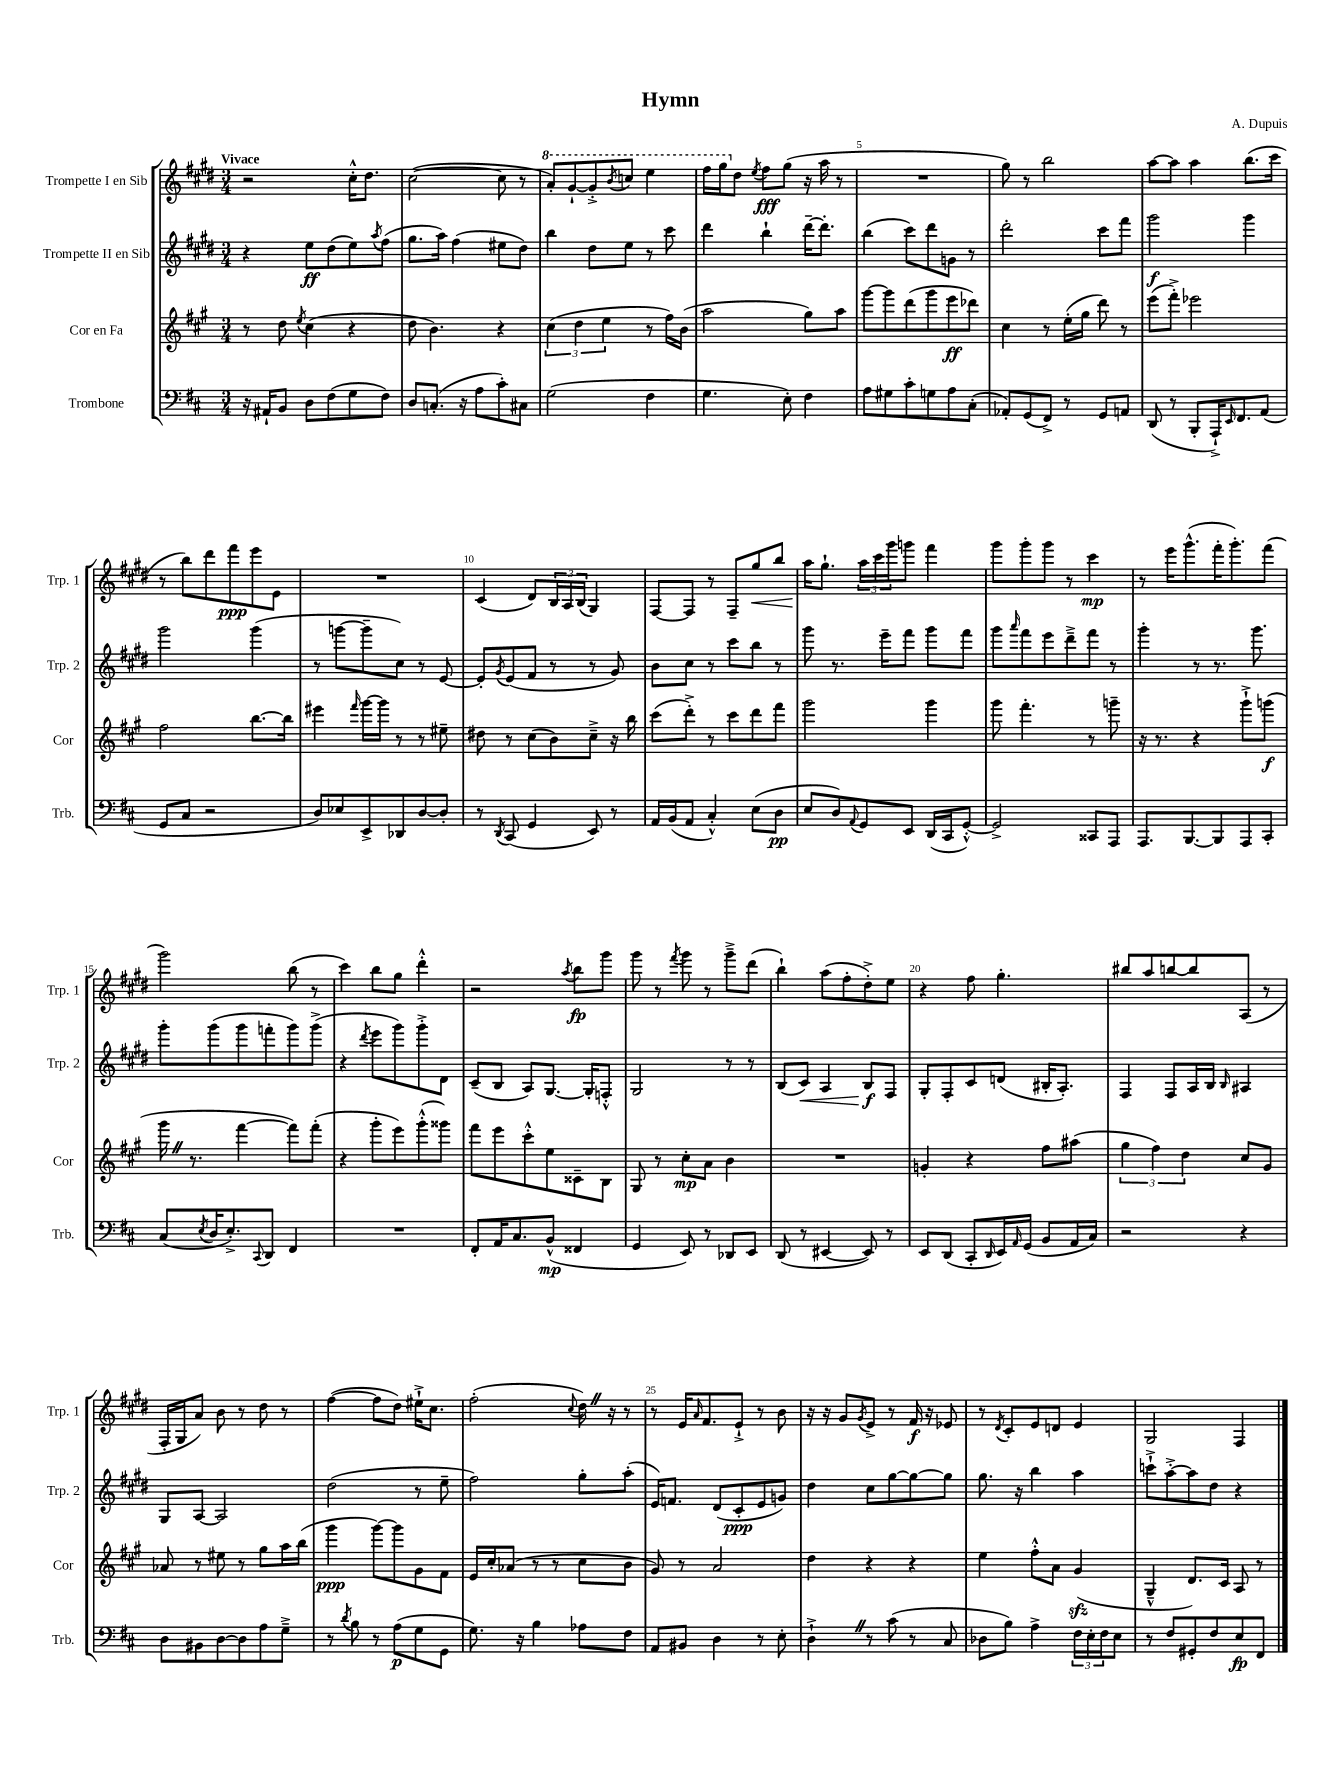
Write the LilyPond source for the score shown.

\header { title = "Hymn" composer = "A. Dupuis" }
<<
\new StaffGroup <<
\new Staff = "s0" \with { instrumentName = "Trompette I en Sib" shortInstrumentName = "Trp. 1" } {
    \clef treble \key e \major \numericTimeSignature \time 3/4 \tempo "Vivace"
    r2 cis''16-.-^ dis''8. |
    cis''2~( cis''8 r8 |
    \ottava #1 a''8-.) gis''8~-! gis''8-.-> \acciaccatura { b''8 } c'''8 e'''4 |
    fis'''16 gis'''16 \ottava #0 dis''8 \acciaccatura { e''8 } fis''8\fff gis''8( r16 a''16 r8 |
    R2. |
    gis''8) r8 b''2 |
    a''8~ a''8 a''4 b''8.( cis'''16 |
    r8 b''8) dis'''8 fis'''8\ppp e'''8 e'8 |
    R2. |
    cis'4( dis'8) \tuplet 3/2 { b16 a16 b16( } gis4) |
    fis8~ fis8 r8 fis8-- gis''8\< b''8 |
    a''16\! gis''8.-! \tuplet 3/2 { a''16 cis'''16 gis'''16 } g'''8 fis'''4 |
    gis'''8 gis'''8-. gis'''8 r8 cis'''4\mp |
    r8 e'''16 gis'''8.-^( fis'''16-. gis'''8.-.) fis'''8( |
    gis'''2) b''8( r8 |
    cis'''4) b''8 gis''8 dis'''4-.-^ |
    r2 \acciaccatura { a''8 } b''8\fp gis'''8 |
    gis'''8 r8 \acciaccatura { fis'''8 } gis'''8 r8 gis'''8---> dis'''8( |
    b''4-!) a''8( fis''8-. dis''8-.->) e''8 |
    r4 fis''8 gis''4.-. |
    bis''8 a''8 b''8~ b''8 a8( r8 |
    fis16-. gis16 a'8) b'8 r8 dis''8 r8 |
    fis''4~( fis''8 dis''8) eis''16-!-> cis''8. |
    fis''2-.( \appoggiatura { cis''8 } dis''16) \once \override BreathingSign.text = \markup { \musicglyph "scripts.caesura.straight" } \breathe r16 r8 |
    r8 e'16 \grace { a'16 } fis'8. e'8-!-> r8 b'8 |
    r16 r16 gis'8 \acciaccatura { gis'8 } e'8-> r8 fis'16\f r16 ees'8 |
    r8 \acciaccatura { dis'8 } cis'8-. e'8 d'8 e'4 |
    gis2 fis4 \bar "|." |
}
\new Staff = "s1" \with { instrumentName = "Trompette II en Sib" shortInstrumentName = "Trp. 2" } {
    \clef treble \key e \major \numericTimeSignature \time 3/4
    r4 e''8\ff dis''8( e''8) \acciaccatura { a''8 } fis''8( |
    gis''8. a''16) fis''4( eis''8 dis''8) |
    b''4 dis''8 e''8 r8 cis'''8 |
    dis'''4 b''4-! dis'''16~-- dis'''8.-. |
    b''4( cis'''8) dis'''8 g'8 r8 |
    dis'''2-. cis'''8 fis'''8 |
    gis'''2\f gis'''4 |
    gis'''2 gis'''4( |
    r8 g'''8~ g'''8-- cis''8) r8 e'8~ |
    e'8-. \acciaccatura { gis'8 } e'8( fis'8 r8 r8 gis'8) |
    b'8 cis''8 r8 cis'''8 b''8 r8 |
    gis'''8 r8. e'''16-- fis'''8 gis'''8 fis'''8 |
    gis'''8 \grace { a'''16 } fis'''8 e'''8 dis'''8---> fis'''8 r8 |
    gis'''4-. r8 r8. gis'''8. |
    gis'''8-. gis'''8( gis'''8 f'''8-. gis'''8) gis'''8->( |
    r4 \acciaccatura { dis'''8 } e'''8 gis'''8) gis'''8-.-> dis'8 |
    cis'8--( b8 a8) gis8.~ gis16-. f8-.-^ |
    gis2 r8 r8 |
    b8( cis'8\<) a4 b8\f\! fis8 |
    gis8-. fis8-. cis'8 d'8( bis16-. a8.-.) |
    fis4 fis8 a16 b16 \grace { b16 } ais4 |
    gis8 a8~ a2 |
    dis''2( r8 e''8-- |
    fis''2) gis''8-. a''8-.( |
    e'16) f'8. dis'8( cis'8-.\ppp e'8 g'8) |
    dis''4 cis''8 gis''8~ gis''8~ gis''8 |
    gis''8. r16 b''4 a''4 |
    c'''8-!-> a''8~-.-> a''8 dis''8 r4 \bar "|." |
}
\new Staff = "s2" \with { instrumentName = "Cor en Fa" shortInstrumentName = "Cor" } {
    \clef treble \key a \major \numericTimeSignature \time 3/4
    r8 d''8 \acciaccatura { e''8 } cis''4( r4 |
    d''8 b'4.) r4 |
    \tuplet 3/2 { cis''4( d''4 e''4 } r8 fis''16) b'16( |
    a''2 gis''8) a''8 |
    gis'''8~ gis'''8 d'''8( gis'''8 e'''8\ff des'''8) |
    cis''4 r8 e''16-.( gis''16 d'''8) r8 |
    e'''8( fis'''8-.->) ees'''2 |
    fis''2 b''8.~ b''16 |
    eis'''4 \grace { fis'''16 } gis'''16~ gis'''16 r8 r8 eis''8-- |
    dis''8 r8 cis''8( b'8) cis''8---> r16 b''16 |
    cis'''8( d'''8-.->) r8 cis'''8 d'''8 fis'''8 |
    gis'''2 gis'''4 |
    gis'''8 fis'''4.-. r8 g'''8-- |
    r16 r8. r4 gis'''8-!-> g'''8\f( |
    gis'''16 \once \override BreathingSign.text = \markup { \musicglyph "scripts.caesura.straight" } \breathe r8. fis'''4~ fis'''8) fis'''8-.( |
    r4 gis'''8-. e'''8) gis'''8-.-^( gisis'''8) |
    fis'''8 e'''8 cis'''8-.-^ e''8 cisis'8-- b8 |
    gis8 r8 cis''8-.\mp a'8 b'4 |
    R2. |
    g'4-. r4 fis''8 ais''8( |
    \tuplet 3/2 { gis''4 fis''4) d''4 } cis''8 gis'8 |
    aes'8 r8 eis''8 r8 gis''8 a''16 b''16( |
    gis'''4\ppp gis'''8~) gis'''8 gis'8 fis'8 |
    e'16 cis''16-. aes'8( r8 r8 cis''8 b'8 |
    gis'8) r8 a'2 |
    d''4 r4 r4 |
    e''4 fis''8-.-^ a'8 gis'4\sfz( |
    gis4---^ d'8.) cis'16 a8 r8 \bar "|." |
}
\new Staff = "s3" \with { instrumentName = "Trombone" shortInstrumentName = "Trb." } {
    \clef bass \key d \major \numericTimeSignature \time 3/4
    r16 ais,16-! b,8 d8 fis8( g8 fis8) |
    d8 c8.-.( r16 a8 cis'8-.) cis8 |
    g2( fis4 |
    g4. e8-.) fis4 |
    a8 gis8 cis'8-. g8 a8 cis8-.( |
    aes,8-.) g,8( fis,8->) r8 g,8 a,8 |
    d,8( r8 b,,8-. a,,16-!->) \grace { e,16 } fis,8. a,8( |
    g,8 cis8 r2 |
    d8) ees8 e,8-> des,8 d8~ d8-. |
    r8 \acciaccatura { d,8 } cis,8( g,4 e,8) r8 |
    a,16 b,16( a,8 cis4-.-^) e8( d8\pp |
    e8 d8) \appoggiatura { a,8 } g,8 e,8 d,16( cis,16 g,8~-.-^) |
    g,2-> cisis,8 a,,8 |
    a,,8. b,,8.~ b,,8 a,,8 cis,8-. |
    cis8( \acciaccatura { e8 } d16 e8.-.->) \appoggiatura { cis,8 } d,8 fis,4 |
    R2. |
    fis,8-. a,16 cis8. b,8-^\mp( fisis,4 |
    g,4 e,8) r8 des,8 e,8 |
    d,8( r8 eis,4~ eis,8) r8 |
    e,8 d,8( cis,8-. \grace { d,16 } e,16) \grace { a,16 } g,16( b,8 a,16 cis16) |
    r2 r4 |
    d8 bis,8 d8~ d8 a8 g8---> |
    r8 \acciaccatura { d'8 } b8 r8 a8\p( g8 g,8 |
    g8.) r16 b4 aes8 fis8 |
    a,8 bis,8 d4 r8 e8-. |
    d4-!-> \once \override BreathingSign.text = \markup { \musicglyph "scripts.caesura.straight" } \breathe r8 cis'8( r8 cis8 |
    des8 b8) a4-> \tuplet 3/2 { fis16 e16-. fis16 } e8 |
    r8 fis8 gis,8-. fis8 e8\fp fis,8 \bar "|." |
}
>>
>>
\layout { \context { \Score \override BarNumber.break-visibility = ##(#f #t #t) barNumberVisibility = #(every-nth-bar-number-visible 5) } }
